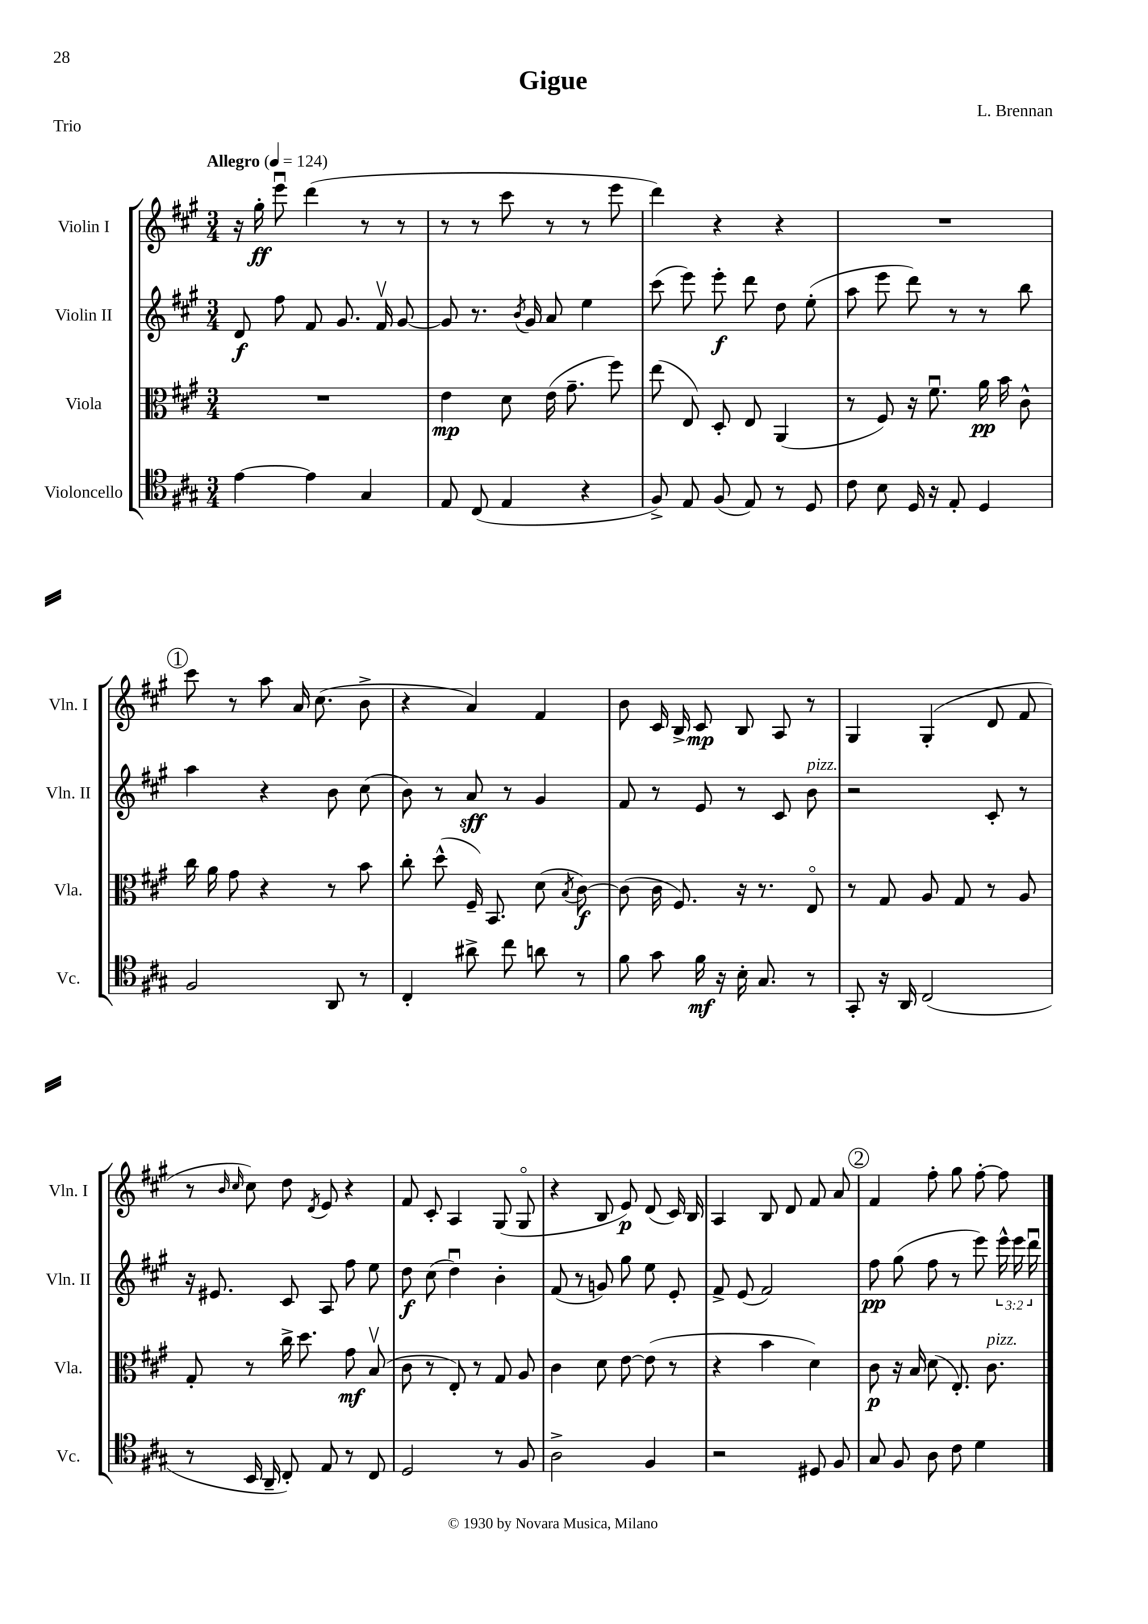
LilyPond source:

\header { title = "Gigue" composer = "L. Brennan" piece = "Trio" }
<<
\new StaffGroup <<
\new Staff = "s0" \with { instrumentName = "Violin I" shortInstrumentName = "Vln. I" } {
    \clef treble \key a \major \numericTimeSignature \time 3/4 \tempo "Allegro" 4 = 124
    \autoBeamOff r16 gis''16-.\ff e'''8\downbow d'''4( r8 r8 |
    r8 r8 cis'''8 r8 r8 e'''8 |
    d'''4) r4 r4 |
    R2. |
    \mark \markup { \circle "1" } cis'''8 r8 a''8 a'16 cis''8.( b'8-> |
    r4 a'4) fis'4 |
    b'8 cis'16 b16-> cis'8\mp b8 a8 r8 |
    gis4 gis4-.( d'8 fis'8 |
    r8 \grace { b'16 cis''16 } cis''8) d''8 \acciaccatura { d'8 } e'8 r4 |
    fis'8 cis'8-. a4 gis8( gis8\flageolet |
    r4 b8 e'8\p) d'8( cis'16) b16 |
    a4 b8 d'8 fis'8 a'8 |
    \mark \markup { \circle "2" } fis'4 fis''8-. gis''8 fis''8~-. fis''8 \bar "|." |
}
\new Staff = "s1" \with { instrumentName = "Violin II" shortInstrumentName = "Vln. II" } {
    \clef treble \key a \major \numericTimeSignature \time 3/4 \override Staff.TupletNumber.text = #tuplet-number::calc-fraction-text
    \autoBeamOff d'8\f fis''8 fis'8 gis'8. fis'16\upbow gis'8~ |
    gis'8 r8. \acciaccatura { b'8 } gis'16 a'8 e''4 |
    cis'''8( e'''8) e'''8-.\f d'''8 d''8 e''8-.( |
    a''8 e'''8 d'''8) r8 r8 b''8 |
    \mark \markup { \circle "1" } a''4 r4 b'8 cis''8( |
    b'8) r8 a'8\sff r8 gis'4 |
    fis'8 r8 e'8 r8 cis'8 b'8^\markup { \italic "pizz." } |
    r2 cis'8-. r8 |
    r16 eis'8. cis'8 a8 fis''8 e''8 |
    d''8\f cis''8( d''4\downbow) b'4-. |
    fis'8( r8 g'8) gis''8 e''8 e'8-. |
    fis'8-> e'8( fis'2) |
    \mark \markup { \circle "2" } fis''8\pp gis''8( fis''8 r8 e'''8) \tuplet 3/2 { e'''16-^ e'''16 d'''16\downbow } \bar "|." |
}
\new Staff = "s2" \with { instrumentName = "Viola" shortInstrumentName = "Vla." } {
    \clef alto \key a \major \numericTimeSignature \time 3/4
    \autoBeamOff R2. |
    e'4\mp d'8 e'16( gis'8.-- fis''8) |
    e''8( e8) d8-. e8 a,4( |
    r8 fis8) r16 fis'8.\downbow a'16\pp b'16 cis'8-^ |
    \mark \markup { \circle "1" } cis''16 a'16 gis'8 r4 r8 b'8 |
    cis''8-. d''8-^( fis16--) b,8. d'8( \acciaccatura { b8 } cis'8~\f) |
    cis'8( cis'16 fis8.) r16 r8. e8\flageolet |
    r8 gis8 a8 gis8 r8 a8 |
    gis8-. r8 cis''16-> d''8. gis'8\mf b8\upbow( |
    cis'8 r8 e8-.) r8 gis8 a8 |
    cis'4 d'8 e'8~ e'8( r8 |
    r4 b'4 d'4) |
    \mark \markup { \circle "2" } cis'8\p r16 b16 d'8( e8.-.) cis'8.^\markup { \italic "pizz." } \bar "|." |
}
\new Staff = "s3" \with { instrumentName = "Violoncello" shortInstrumentName = "Vc." } {
    \clef tenor \key a \major \numericTimeSignature \time 3/4
    \autoBeamOff e'4~ e'4 gis4 |
    e8 cis8( e4 r4 |
    fis8->) e8 fis8( e8) r8 d8 |
    cis'8 b8 d16 r16 e8-. d4 |
    \mark \markup { \circle "1" } fis2 a,8 r8 |
    cis4-. ais'8-> cis''8 a'8 r8 |
    fis'8 gis'8 fis'16\mf r16 b16-. gis8. r8 |
    gis,8-. r16 a,16 cis2( |
    r8 b,16 a,16-- cis8-.) e8 r8 cis8 |
    d2 r8 fis8 |
    a2-> fis4 |
    r2 dis8 fis8 |
    \mark \markup { \circle "2" } gis8 fis8 a8 cis'8 d'4 \bar "|." |
}
>>
>>
\layout { \context { \Score \remove "Bar_number_engraver" } }
